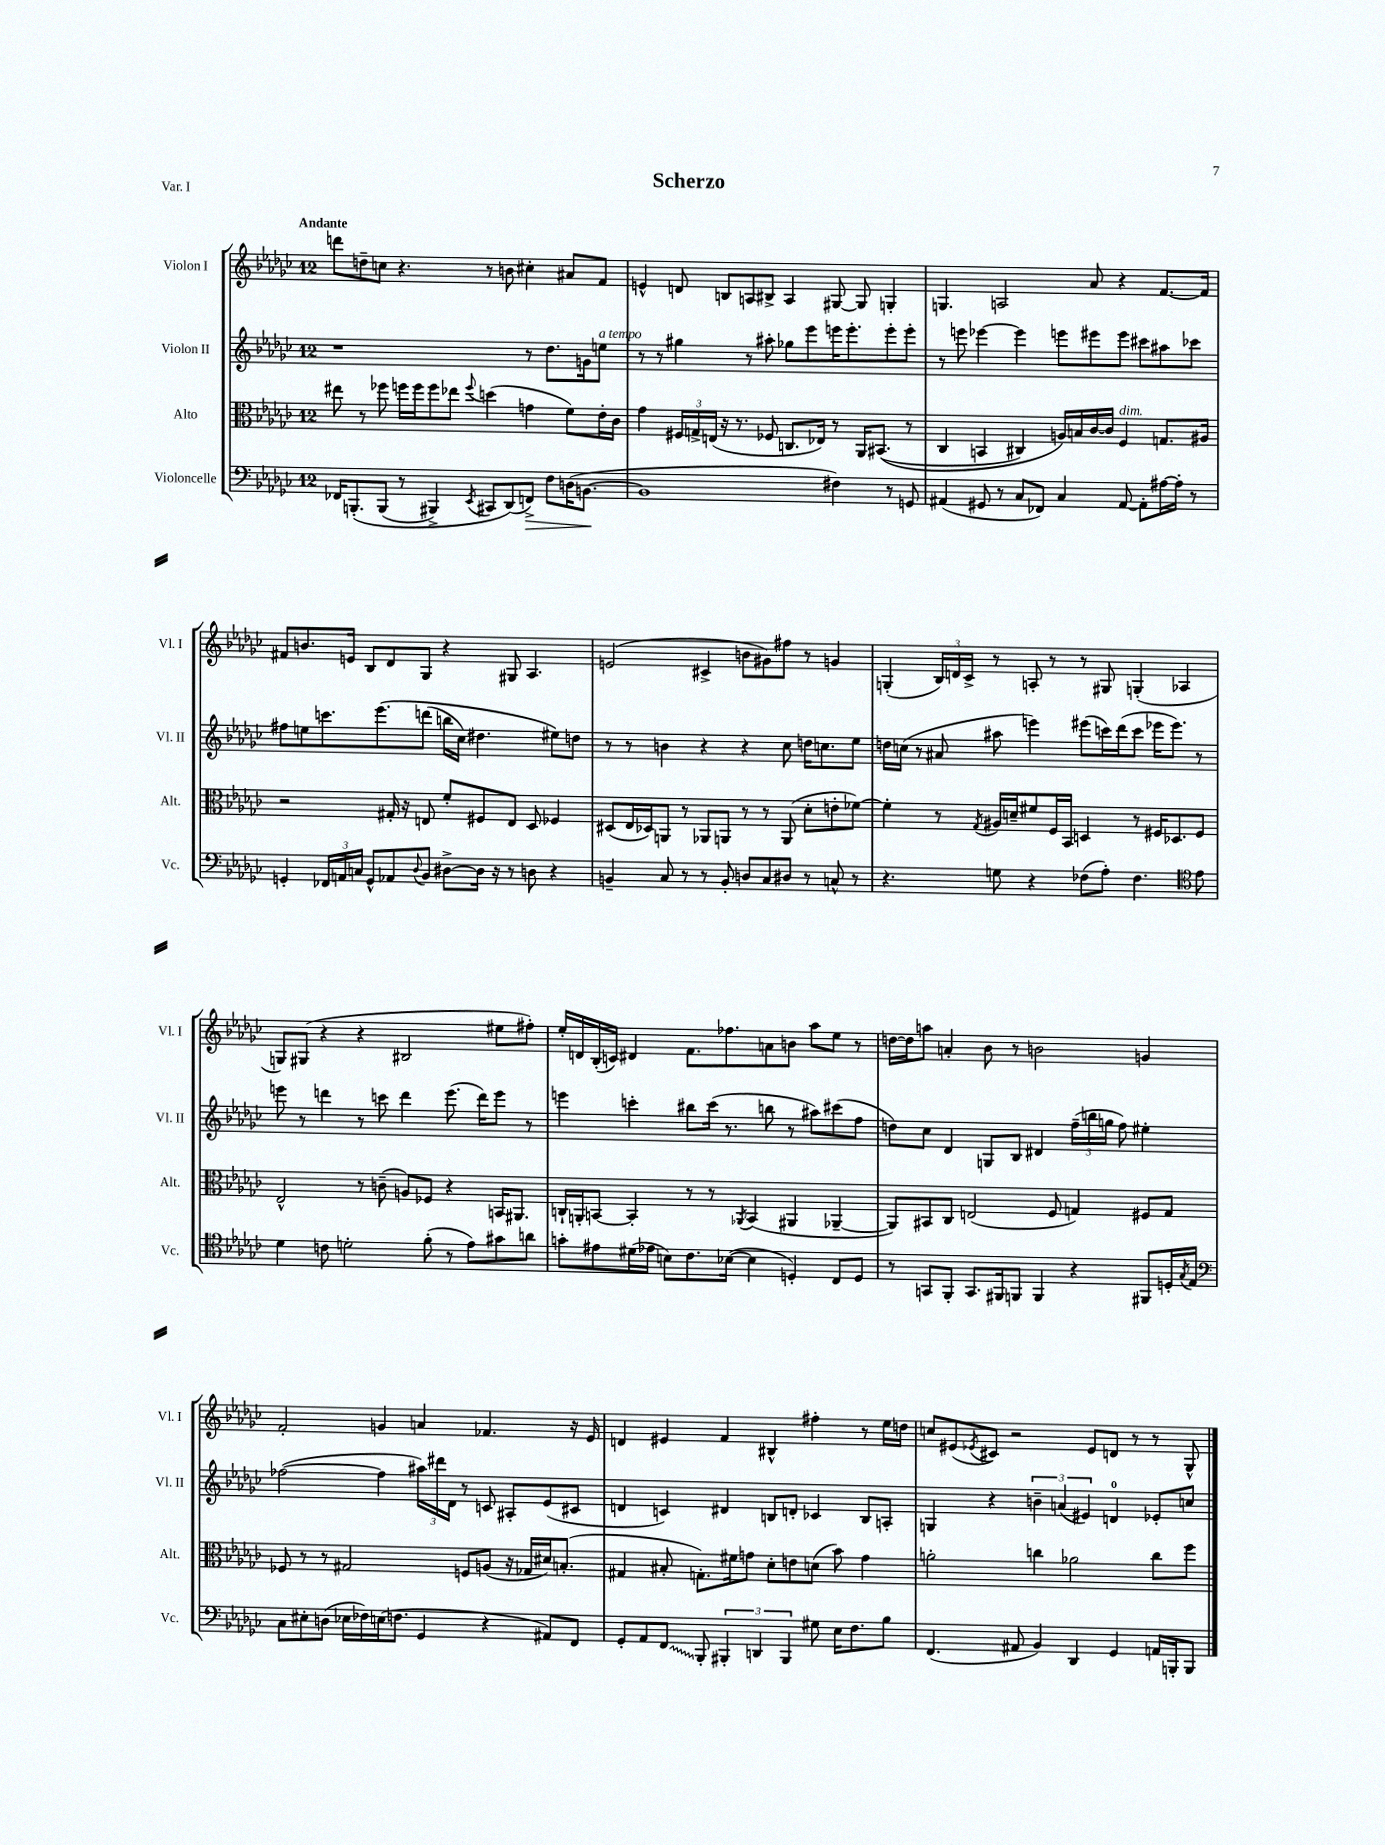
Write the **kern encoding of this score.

**kern	**kern	**kern	**kern
*staff4	*staff3	*staff2	*staff1
*clefF4	*clefC3	*clefG2	*clefG2
*k[b-e-a-d-g-c-]	*k[b-e-a-d-g-c-]	*k[b-e-a-d-g-c-]	*k[b-e-a-d-g-c-]
*M12/8	*M12/8	*M12/8	*M12/8
16FF-	8ee#	1r	8ddd
&(8.BBB'	.	.	.
.	8r	.	8dd~
(8BBB	8ff-	.	8cc
8r	16ff	.	4.r
.	16ff	.	.
4BBB#^)	8ff	.	.
.	8ee-	.	.
8qEE-	8qqff	.	.
8CC#	(4dd	.	8r
(8DD-&)	.	.	8b
8FF^)	4g	8r	4cc#'
8F	.	8.dd-	.
(16D	8f)	.	8a#
[8.BB	.	16g	.
.	16e-'	8ee	8f
.	16c-	.	.
=	=	=	=
1BB]	4g-	8r	4e^^
.	.	8r	.
.	24F#	4gg#	8d
.	24G^	.	.
.	(24E	.	.
.	16r	.	8B
.	8.r	.	.
.	.	8r	8A
.	8F-	8aa#'	8B#^
.	8.C	8gg-	4A
.	.	8eee-	.
.	16E-)	.	.
4F#)	8r	16eee	[8G#
.	.	8.eee'	.
.	16AA-	.	8G#]
.	&((8.BB#	.	.
8r	.	8eee'	4G'
8GG	8r	8eee'	.
=	=	=	=
(4AA#	4C-	8r	4.G
.	.	8eee	.
8GG#	4BB	[4eee-	.
8r	.	.	2A
8C-	4C#)	4eee-]	.
8FF-)	.	.	.
4C-	16A&)	8eee	.
.	16B	.	.
.	[16c-	8eee#	8a-
.	16c-]	.	.
[8AA#	4F	8eee#	4r
8AA#']	.	8ccc#	.
[16A#	8.G	8aa#	[8.f
16A#']	.	.	.
8r	.	8ccc-	.
.	16A#	.	16f]
=	=	=	=
4GG'	2r	8ff#	8f#
.	.	8ee	8.b
24FF-	.	8.ccc	.
24AA	.	.	.
.	.	.	16e
24C	.	.	.
8GG^^	.	.	8B-
.	.	&(8.eee-	.
8AA-	16G#'	.	8d-
.	16r	.	.
8qqD-	.	.	.
8BB-	8E	(8ddd	8G-
[8D#^	8f'	16bb	4r
.	.	16cc-)	.
16D#]	8F#	4.dd#	.
16r	.	.	.
8r	8E	.	8G#
8D	8D-	.	4.A-
4r	4F-	8ee#&)	.
.	.	8dd	.
=	=	=	=
4BB~	(8D#	8r	(2e
.	16E-	8r	.
.	16D-)	.	.
8C-	8AA	4b	.
8r	8r	.	.
8r	8AA-	4r	4c#^
8BB'	8AA	.	.
8D	8r	4r	8b
8C-	8r	.	8g#)
8D#	(8AA	8cc-	8ff#
8r	8d-'	16dd	8r
.	.	8.cc	.
8C^^	8e'	.	4g
8r	[8f-)	8ee-	.
=	=	=	=
4.r	4f-']	16dd	(4G'
.	.	(16cc	.
.	.	8r	.
.	8r	8a#	24B-)
.	.	.	24d
.	.	.	24c-^
.	8qG-	.	.
8G	16A#	8aa#	8r
.	16d~	.	.
4r	8f#	4eee)	8A'
.	16F	.	8r
.	16BB-	.	.
(8F-	4D	(8eee#	8r
8A-')	.	16ccc)	8G#
.	.	(16ddd-	.
4.F-	8r	8ccc	(4G'
.	16F#	16eee-	.
.	8.D-	8.eee-)	.
.	.	.	4A-
*clefC4	*	*	*
8e-	8F#	8r	.
=	=	=	=
4d-	2E-^^	8eee	8G)
.	.	8r	(8G#
8c	.	4ddd	4r
2d'	.	.	.
.	8r	8r	4r
.	(8c~	8ccc	.
.	8A)	4ddd	2B#
(8f'	8F-	.	.
8r	4r	(8.eee	.
8e-)	.	.	.
.	.	16ddd)	.
8g#	16BB	8eee	8ee#
.	8.AA#	.	.
8a	.	8r	8ff#')
=	=	=	=
8g'	16C`	4eee	16ee-'
.	16AA'	.	16d
8e#	[8BB	.	(16B-'
.	.	.	16c)
(16d#	4BB']	4ccc'	4d#
16e-	.	.	.
8B)	.	.	.
8.c-	8r	8bb#	8.f
.	8r	(16ccc	.
([16B-	.	8.r	8.ff-
.	8qAA-	.	.
4B-]	(4BB	.	.
.	.	8bb	8a
4D')	4AA#	8r	8b
.	.	8aa#)	8aa-
8C-	[4AA-~	(8ccc#	8ee-
8D	.	8ff	8r
=	=	=	=
8r	8AA-])	8dd)	[16dd
.	.	.	16dd]
8GG	8BB#	8cc-	8aa
8FF'	8C-	4d-	4a'
8.GG	(2E	.	.
.	.	8G	8b-
16FF#	.	.	.
8FF	.	8B-	8r
4FF	.	4d#	2b
.	8F	.	.
4r	4G)	(24ff~	.
.	.	24bb	.
.	.	24gg	.
.	.	8ff)	.
8FF#	8F#	4ee#'	4g
16D'	8G	.	.
8qG-	.	.	.
16E-	.	.	.
=	=	=	=
*clefF4	*	*	*
8C-	8F-	([2ff-	2f'
8E#'	8r	.	.
(8D	8r	.	.
16E-	2G#	.	.
16F-)	.	.	.
(16E	.	4ff-]	4g
8.F	.	.	.
4GG-	.	24aa#)	4a
.	.	24ddd#	.
.	.	24d-	.
.	8F	8r	.
4r	(8A	8c	4.f-
.	16r	8A#'	.
.	16G-	.	.
8AA#)	16d#)	(8e-	.
.	(8.B'	.	.
8FF	.	8c#	16r
.	.	.	16e-
=	=	=	=
8GG-'	4G#	4d	4d
8AA-	.	.	.
8FF	8B#'	4c)	4e#
8BBB-'	8.G')	.	.
6BBB#'	.	4d#	4f
.	16f#	.	.
.	8g	.	.
6DD	.	.	.
.	8d-'	8B	4B#^^
6BBB#	.	.	.
.	8e	8d'	.
8G#	(8d	4c-	4ff#'
16E-	8b-)	.	.
8.F	.	.	.
.	4g	8B	8r
8B-	.	8A'	16ee-
.	.	.	16dd
=	=	=	=
(4.FF	2a'	4G	8cc
.	.	.	(8e#
.	.	.	8qe-
.	.	4r	8c#)
8AA#	.	.	2r
4BB-)	4cc	6b~	.
.	.	(6a	.
4DD-	2a-	.	.
.	.	6e#)	.
.	.	.	8e-
4GG-	.	4d	8d
.	.	.	8r
16AA	8cc	8e-'	8r
16BBB'	.	.	.
8BBB	8ff	8cc	8G-^^
==	==	==	==
*-	*-	*-	*-
